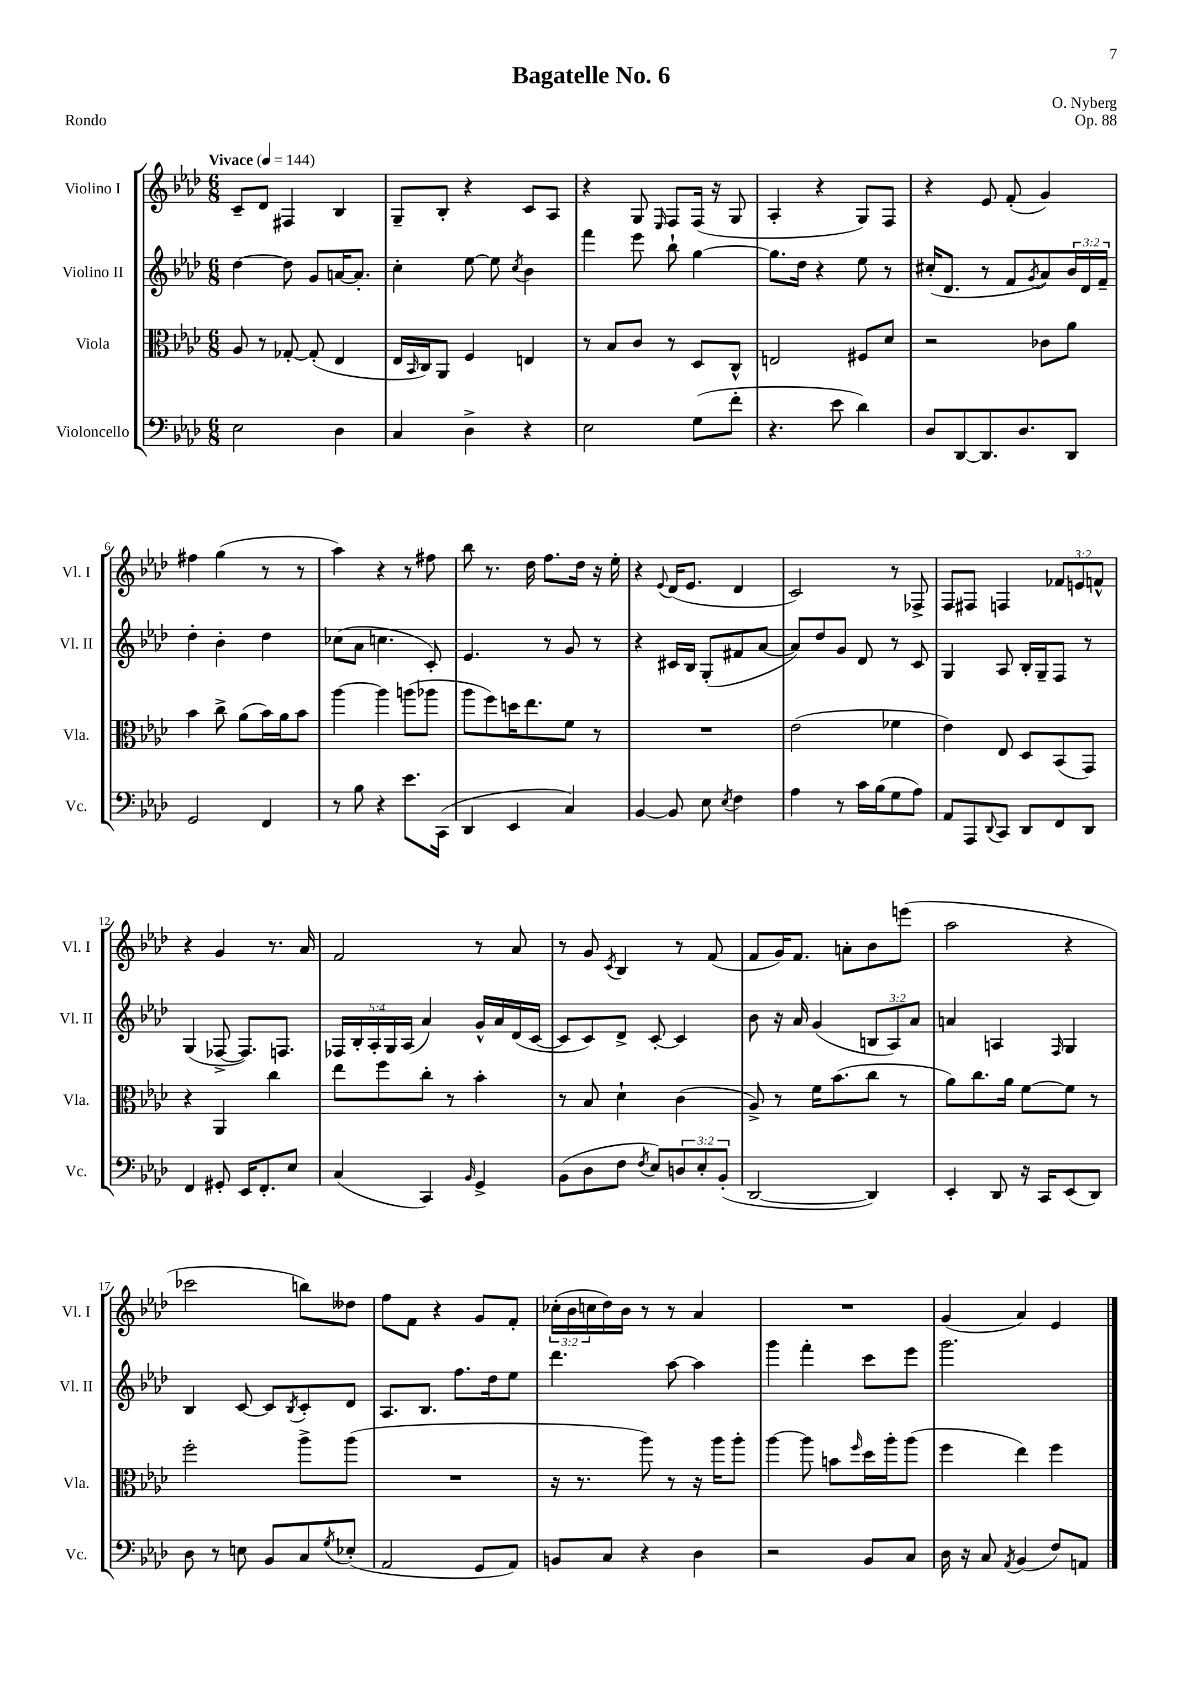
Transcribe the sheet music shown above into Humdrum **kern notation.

**kern	**kern	**kern	**kern
*staff4	*staff3	*staff2	*staff1
*clefF4	*clefC3	*clefG2	*clefG2
*k[b-e-a-d-]	*k[b-e-a-d-]	*k[b-e-a-d-]	*k[b-e-a-d-]
*M6/8	*M6/8	*M6/8	*M6/8
*MM144	*MM144	*MM144	*MM144
2E-\	8A-/	[4dd-\	8c~/L
.	8r	.	8d-/J
.	[8G-'/	8dd-\]	4F#/
.	(8G-'/]	8g/L	.
4D-\	4E-/	[16a/K	4B-/
.	.	8.a'/]J	.
=	=	=	=
4C/	16E-/LL	4cc'\	8G~/L
.	16qqBB-/	.	.
.	16C/J)	.	.
.	8AA-/J	.	8B-'/J
4D-^\	4F/	[8ee-\	4r
.	.	8ee-\]	.
.	.	8qcc/	.
4r	4E/	4b-\	8c/L
.	.	.	8A-/J
=	=	=	=
2E-\	8r	4fff\	4r
.	8B-/L	.	.
.	8c/J	8eee-\	8G/
.	.	.	16qqE-/
.	8r	8bb-`\	8F/L
(8G\L	8D-/L	[4gg\	(16F/Jk
.	.	.	16r
8f'\J	8C^^/J	.	8G/
=	=	=	=
4.r	2E/	8.gg\]L	4A-'/
.	.	16dd-\Jk	.
.	.	4r	4r
8e-\	.	.	.
4d-\)	8F#/L	8ee-\	8G/L)
.	8d-/J	8r	8F/J
=	=	=	=
8D-/L	2r	(16cc#'/LK	4r
.	.	8.d-/J	.
[8DD-/	.	.	.
8.DD-/]	.	8r	8e-/
.	.	8f/L	(8f'/
8.D-/	.	.	.
.	.	8qg/	.
.	8c-\L	8a-/)	4g/)
8DD-/J	8a-\J	24b-/L	.
.	.	24d-/	.
.	.	24f~/JJ	.
=	=	=	=
2GG/	4b-\	4dd-'\	4ff#\
.	8cc^\	4b-'\	(4gg\
.	(8a-\L	.	.
4FF/	16b-\L)	4dd-\	8r
.	16a-\J	.	.
.	8b-\J	.	8r
=	=	=	=
8r	[4aa-\	(8cc-\L	4aa-\)
8B-\	.	8a-\J	.
4r	4aa-\]	4.cc\	4r
8.e-\L	(8aa\L	.	8r
.	8aa-\J	8c'/)	8ff#\
(16CC\Jk	.	.	.
=	=	=	=
4DD-/	8aa-\L	4.e-/	8bb-\
.	8ff\)	.	8.r
4EE-/	16dd\K	.	.
.	8.ee-\	.	16dd-\
.	.	8r	8.ff\L
4C/)	8f\J	8g/	.
.	.	.	16dd-\Jk
.	8r	8r	16r
.	.	.	16ee-'\
=	=	=	=
[4BB-/	2.r	4r	4r
.	.	.	8qqe-/
8BB-/]	.	16c#/LL	(16d-/LK
.	.	16B-/JJ	8.e-/J
8E-\	.	(8G'/L	.
8qE-/	.	.	.
4F\	.	8f#/	4d-/
.	.	[8a-/J	.
=	=	=	=
4A-\	(2e-\	8a-/]L)	2c/)
.	.	8dd-/	.
8r	.	8g/J	.
16c\LL	.	8d-/	.
(16B-\J	.	.	.
8G\	4f-\	8r	8r
8A-\J)	.	8c/	8F-^/
=	=	=	=
8AA-/L	4e-\)	4G/	8F/L
8AAA-/	.	.	8F#/J
8qqDD-/	.	.	.
8CC/J	8E-/	8A-/	4F/
8DD-/L	8D-/L	16B-'/LL	.
.	.	16G~/J	.
8FF/	(8BB-/	8F/J	12f-/L
.	.	.	12e/
8DD-/J	8GG/J)	8r	.
.	.	.	12f^^/J
=	=	=	=
4FF/	4r	(4G/	4r
8GG#'/	4AA-/	[8F-^/	4g/
16EE-/LK	.	8.F-/]L)	.
8.FF'/	.	.	.
.	4cc\	.	8.r
.	.	8.F/J	.
8E-/J	.	.	.
.	.	.	16a-/
=	=	=	=
(4C/	8ee-\L	20F-/LL	2f/
.	.	20B-'/	.
.	.	20A-'/	.
.	8ff\	.	.
.	.	20G/	.
.	.	(20A-/JJ	.
4CC/)	8cc'\J	4a-/)	.
.	8r	.	.
16qqBB-/	.	.	.
4GG^/	4b-'\	16g^^/LL	8r
.	.	16a-/	.
.	.	(16d-/	8a-/
.	.	[16c/JJ	.
=	=	=	=
(8BB-\L	8r	8c/]L	8r
8D-\	8B-/	8c/)	8g/
.	.	.	8qc/
8F\J	4d-`\	8d-^/J	4B-/
8qF/	.	.	.
8E-/L)	.	[8c'/	.
12D/	(4c\	4c/]	8r
12E-'/	.	.	.
.	.	.	(8f/
(12BB-'/J	.	.	.
=	=	=	=
[2DD-/	8A-^/)	8b-\	8f/L
.	8r	16r	16g/K)
.	.	16a-/	8.f/J
.	16f\LK	(4g/	.
.	(8.b-\	.	.
.	.	.	8a'\L
4DD-/])	8cc\J	12B/L	8b-\
.	.	12A-/)	.
.	8r	.	(8eee\J
.	.	12a-/J	.
=	=	=	=
4EE-'/	8a-\L)	4a/	2aa-\
.	8.cc\	.	.
8DD-/	.	4A/	.
.	16a-\Jk	.	.
16r	[8f\L	.	.
16CC/LK	.	.	.
.	.	16qqF/	.
(8EE-/	8f\]J	4G/	4r
8DD-/J)	8r	.	.
=	=	=	=
8D-\	2ff'\	4B-/	2ccc-\
8r	.	.	.
8E\	.	[8c/	.
8BB-/L	.	8c/]L	.
.	.	8qB-/	.
8C/	8aa-^\L	8c'/	8bb\L)
8qG/	.	.	.
(8E-'/J	(8aa-\J	8d-/J	8dd--\J
=	=	=	=
2AA-/	2.r	8.A-/L	8ff\L
.	.	.	8f\J
.	.	8.B-/J	.
.	.	.	4r
.	.	8.ff\L	.
8GG/L	.	.	8g/L
.	.	16dd-\k	.
8AA-/J)	.	8ee-\J	8f'/J
=	=	=	=
8BB/L	16r	4.ddd-\	(24cc-'\LL
.	.	.	24b-\
.	8.r	.	.
.	.	.	24cc\
8C/J	.	.	16dd-\)
.	.	.	16b-\JJ
4r	8aa-\)	.	8r
.	8r	[8aa-\	8r
4D-\	16r	4aa-\]	4a-/
.	16aa-\LK	.	.
.	8aa-'\J	.	.
=	=	=	=
2r	[4aa-\	4ggg\	2.r
.	8aa-\]	4fff'\	.
.	8b\L	.	.
.	16qqff/	.	.
8BB-/L	16dd-\L	8ccc\L	.
.	16aa-'\J	.	.
8C/J	(8aa-\J	8eee-\J	.
=	=	=	=
16D-\	4ff\	2.ggg\	(4g/
16r	.	.	.
8C/	.	.	.
8qAA-/	.	.	.
(4BB-/	4ee-\)	.	4a-/)
8F/L)	4ff\	.	4e-/
8AA/J	.	.	.
==	==	==	==
*-	*-	*-	*-
